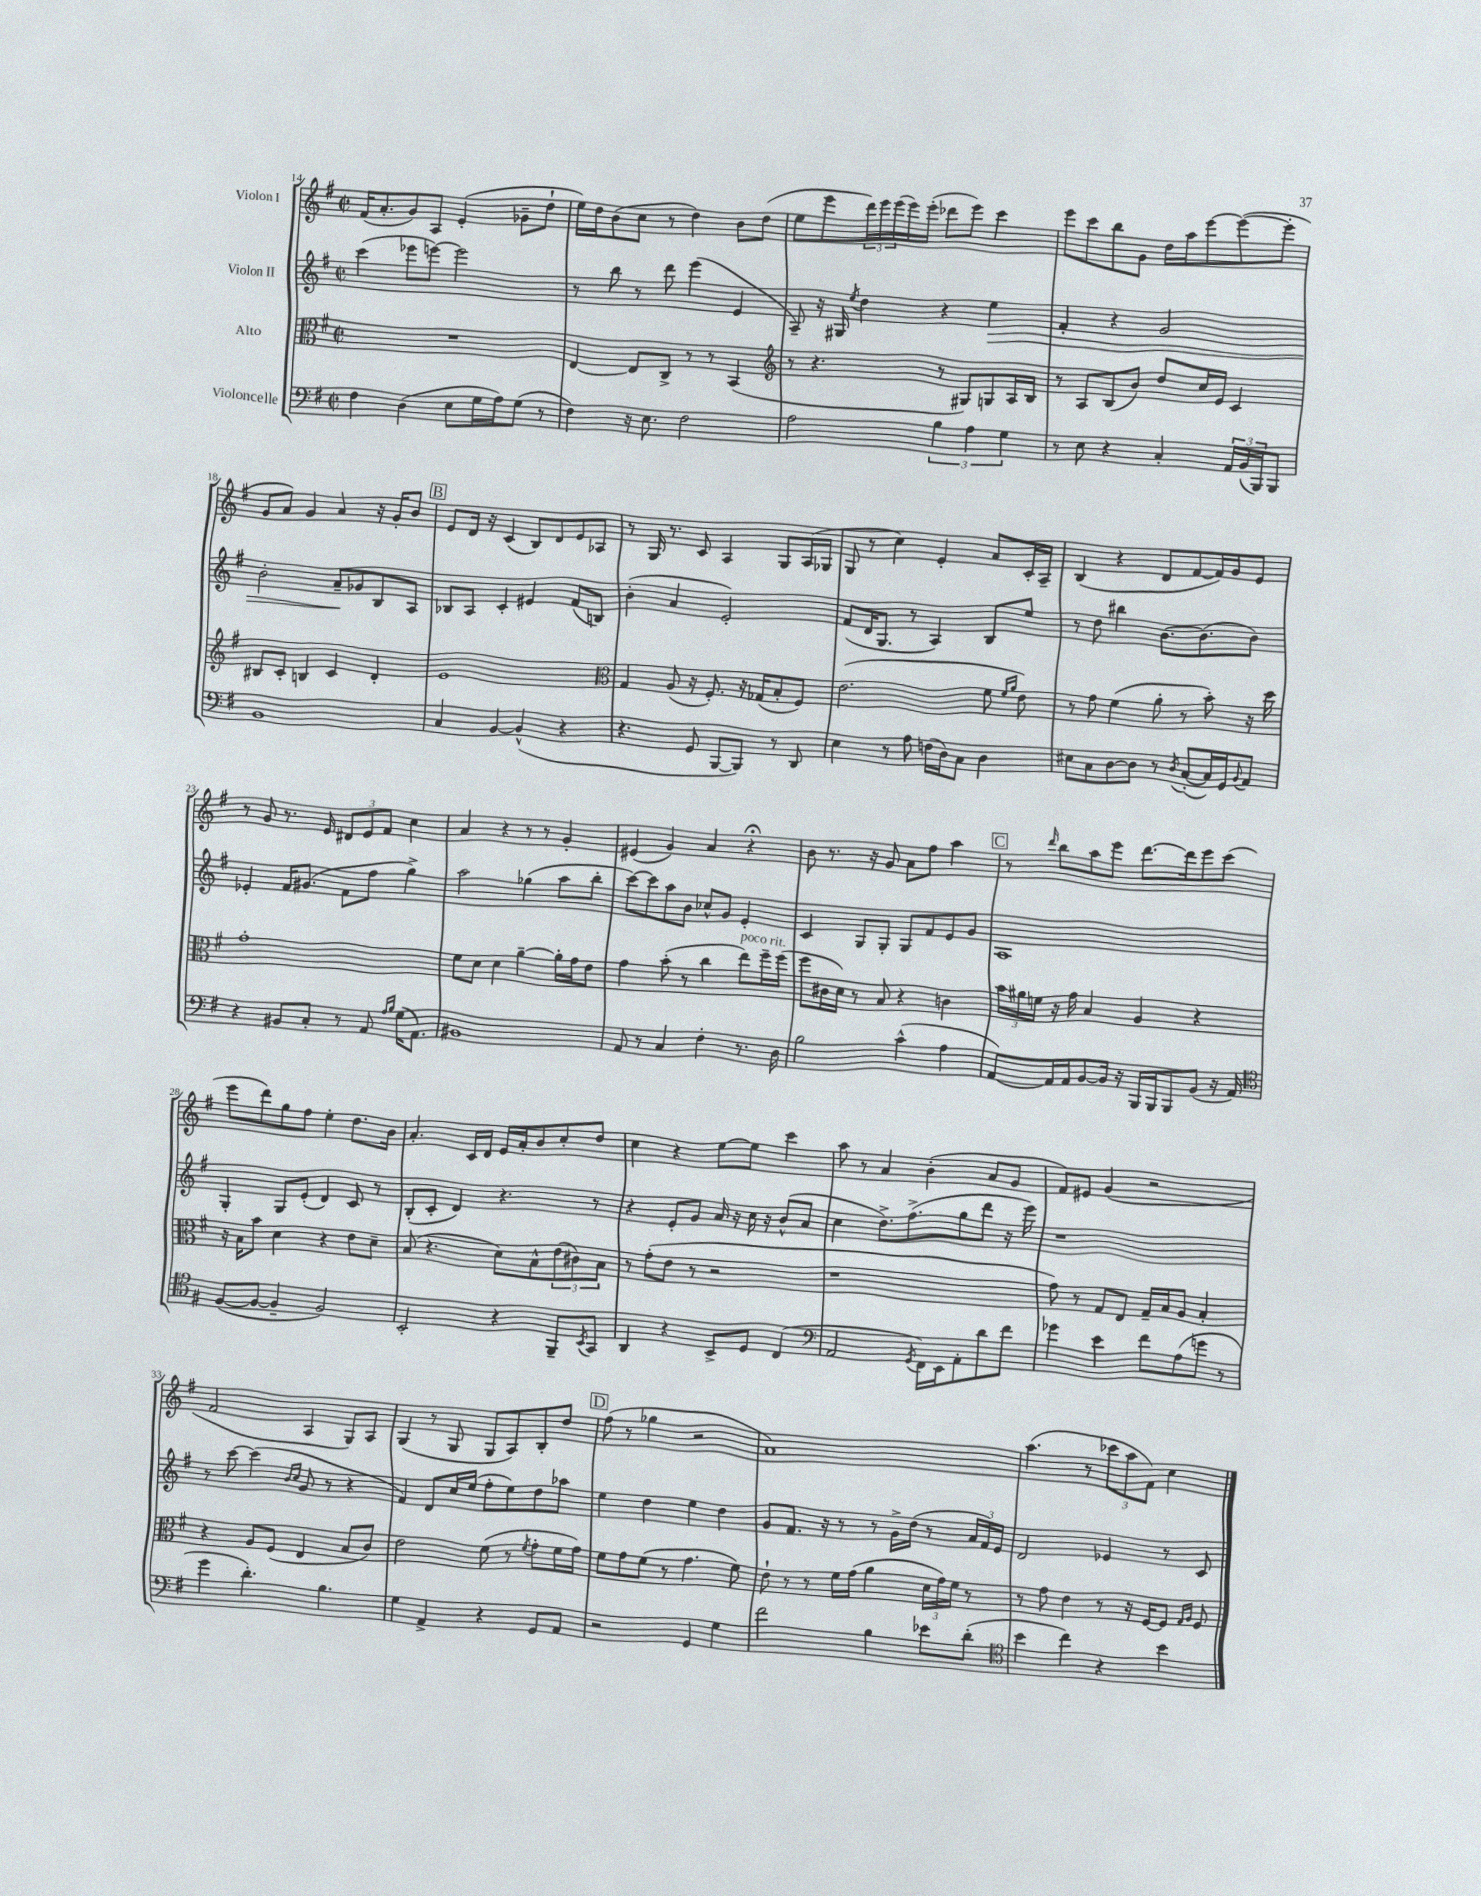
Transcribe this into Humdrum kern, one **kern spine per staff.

**kern	**kern	**kern	**kern
*staff4	*staff3	*staff2	*staff1
*clefF4	*clefC3	*clefG2	*clefG2
*k[f#]	*k[f#]	*k[f#]	*k[f#]
*M2/2	*M2/2	*M2/2	*M2/2
*met(c|)	*met(c|)	*met(c|)	*met(c|)
4F#	1r	(4ccc	(16f#
.	.	.	8.a'
(4D	.	8eee-	8g)
.	.	[8eee)	8A
8E	.	2eee]	(4e'
16G	.	.	.
16A)	.	.	.
(8G	.	.	8g-~
8r	.	.	8dd`
=	=	=	=
4F#)	[4E	8r	16ee)
.	.	.	16dd
.	.	8bb	(8b
16r	8E]	8r	8cc
8.E	.	.	.
.	8C^	8ddd	8r
2F#	8r	(4eee	4dd)
.	8r	.	.
.	(4BB	4e	8b
.	.	.	(8dd
=	=	=	=
*	*clefG2	*	*
2A	8r	8A~)	8ee
.	4.r	16r	8eee
.	.	16G#	.
.	.	8qee	.
.	.	4dd	24ddd)
.	.	.	24eee
.	.	.	(24eee
.	.	.	16eee)
.	.	.	(16eee'
6B	8r	4r	8ddd-
.	8G#)	.	8eee)
6A	.	.	.
.	8G	4ee	4ccc
6G	.	.	.
.	16A	.	.
.	16B	.	.
=	=	=	=
8r	8r	4f#'	8eee
8E	8A	.	8ccc
4r	(8B	4r	8bb
.	8b)	.	8g
4C'	8dd	2g	16dd
.	.	.	16aa
.	16cc	.	[8eee
.	16e	.	.
24AA	4c	.	(8eee_
(24BB	.	.	.
24BBB)	.	.	.
8BBB	.	.	8eee']
=	=	=	=
1BB	8B#	2b'	8g
.	8c'	.	8a)
.	4B	.	4g
.	4c	8a~	4a
.	.	8g-	.
.	4d'	8B	16r
.	.	.	16g'
.	.	8A	8b
=	=	=	=
4C	1e	8B-	8e
.	.	8A	16d
.	.	.	16r
[4BB	.	4c'	(4c
(4BB^^]	.	4e#	8B)
.	.	.	8d
4r	.	(8f#	8e
.	.	8B)	8A-
=	=	=	=
*	*clefC3	*	*
4.r	4G	(4b'	8r
.	.	.	16G
.	.	.	8.r
.	(8A	4a	.
8GG	16r	.	8c
.	8.F#')	.	.
[8BBB	.	2e')	4A
8BBB])	16r	.	.
.	(16G-	.	.
8r	8B'	.	8G
8DD	8F#)	.	(16A
.	.	.	16G-
=	=	=	=
4E	(2.e	(8f#	8G
.	.	16d	8r
.	.	8.G	.
8r	.	.	4cc)
8A	.	8r	.
(16F	.	4A)	4e'
16D)	.	.	.
8C	.	.	.
4D	8f#	8B	8a
.	16qqf#	.	.
.	16qqa	.	.
.	8e)	8ee	16c'
.	.	.	16A~
=	=	=	=
8E#	8r	8r	(4B
8C	8g	8dd	.
[8D	(4f#	4bb#	4r
8D]	.	.	.
8r	8a'	[8.b	8d
8qD	.	.	.
([8C'	8r	.	[8f#
.	.	(8.b]	.
16C])	8b')	.	16f#])
16GG	.	.	16g
8qqBB	.	.	.
8AA	16r	8b)	8e
.	16dd	.	.
=	=	=	=
4r	1g'	4e-'	8r
.	.	.	8g
8BB#	.	16f#	8.r
.	.	(8.g#	.
8C'	.	.	.
.	.	.	16e
8r	.	8f#	12d#
.	.	.	12e
8AA	.	8ff#	.
.	.	.	12f#
16qqA	.	.	.
16qqB	.	.	.
(16G	.	4gg^)	4cc
8.AA)	.	.	.
=	=	=	=
1BB#	8f#	2aa	4a
.	8d	.	.
.	4d	.	4r
.	[4a~	(4gg-	8r
.	.	.	8r
.	16a']	8aa	4g'
.	16g	.	.
.	8e	8bb'	.
=	=	=	=
8AA	4g	[8ccc)	(4e#
8r	.	8ccc]	.
4C	(8b'	8aa	4g)
.	8r	8b	.
4F#'	4cc	8cc-^^	4a
.	.	8g	.
8.r	8ee)	4e'	4r;
.	16ff#~	.	.
16D	(16ff#	.	.
=	=	=	=
2B	8ff#	4c	8b
.	16c#	.	8.r
.	16d)	.	.
.	8r	8G	.
.	.	.	16r
.	8B	8G'	8g
(4c^^	4r	8G	8a
.	.	8f#	8ff#
4A	4c	8e	4aa
.	.	8g	.
=	=	=	=
[8AA)	24b	1A	8r
.	24a#	.	.
.	24f	.	.
.	.	.	16qqddd
16AA]	16r	.	8bb
16AA	16g	.	.
[8BB	4B	.	8aa
16BB]	.	.	8eee
16r	.	.	.
16BBB	4A	.	[8.ddd
16BBB	.	.	.
8BBB	.	.	.
.	.	.	16ddd]
(8BB	4r	.	8eee
16r	.	.	(8ccc
16AA)	.	.	.
=	=	=	=
*clefC4	*	*	*
([8F#	16r	4G'	8eee
.	16B	.	.
8F#_	8b	.	8ddd)
4F#~]	4d	8G	8gg
.	.	(8e'	8ff#
2F#)	4r	4d)	4ee'
.	8e	8c	8.dd
.	8d~	8r	.
.	.	.	16b
=	=	=	=
2BB'	(8B	(8B'	4.a'
.	4.r	8c'	.
.	.	4d)	.
.	.	.	16c
.	.	.	16d
4r	8d)	4.r	16e
.	.	.	16a'
.	8B^^	.	8b
8FF#~	(12e	.	8cc'
.	12c#)	.	.
8qBB	.	.	.
8GG	.	8r	8dd
.	12B	.	.
=	=	=	=
4AA	8r	4r	4cc
.	(8g'	.	.
4r	8e	8e'	4r
.	8r	8g	.
8BB^	2r	16a	[8ee
.	.	16r	.
8D	.	16cc	8ee]
.	.	16r	.
(4C	.	(8b^^	4ccc
.	.	8a	.
=	=	=	=
*clefF4	*	*	*
2AA	1r	4cc	8aa
.	.	.	8r
.	.	8.dd^)	4a
.	.	(8.ff#^	.
8qGG	.	.	.
16FF#)	.	.	(4b'
16EE	.	.	.
8AA'	.	8gg	.
8d	.	8ddd	8a
8f#	.	16r	8g
.	.	16eee)	.
=	=	=	=
4g-	8g)	1r	8f#)
.	8r	.	8e#
4e	8G	.	(4g
.	8E	.	.
8f#	16G~	.	2r
.	16B	.	.
(8A	8A	.	.
8g	4B'	.	.
8r	.	.	.
=	=	=	=
4g	4r	8r	2f#
.	.	[8ccc	.
4.d')	8A	(4ccc]	.
.	(8F#	.	.
.	.	16qqb	.
.	.	16qqcc	.
.	4E	8g	4A
4.B	.	8r	.
.	8B	4r	8G)
.	8c)	.	8A
=	=	=	=
4G	2e	4f#)	(4G
4AA^	.	8d	8r
.	.	16cc	8G
.	.	(16ee	.
4r	(8f#	8ff#'	8G
.	8r	8ee)	8A)
.	8qf#	.	.
8GG	8g'	8dd	8B'
8AA	16f#	8aa-	8dd
.	16g)	.	.
=	=	=	=
2r	8f#	4ee	(8ff#
.	8g	.	8r
.	(8f#	4dd	4gg-
.	8r	.	.
4GG	4.g	4ee	2r
4G	.	4dd	.
.	8f#)	.	.
=	=	=	=
2f#	8e`	8g	1a)
.	8r	8.f#	.
.	8r	.	.
.	.	16r	.
.	16f#	8r	.
.	(16g	.	.
4B	4a	8r	.
.	.	16g^	.
.	.	(16dd	.
8e-	24d	8r	.
.	24g)	.	.
.	24f#	.	.
(8d'	8r	24a	.
.	.	24f#)	.
.	.	24e	.
=	=	=	=
*clefC4	*	*	*
4b	8r	2d	(4.aa
.	8g	.	.
4cc)	4e	.	.
.	.	.	8r
4r	8r	4e-	12ccc-
.	.	.	12aa
.	16r	.	.
.	.	.	12f#)
.	[16F#	.	.
4b	8F#]	8r	4cc
.	16qqG	.	.
.	16qqA	.	.
.	8F#	8c	.
==	==	==	==
*-	*-	*-	*-
